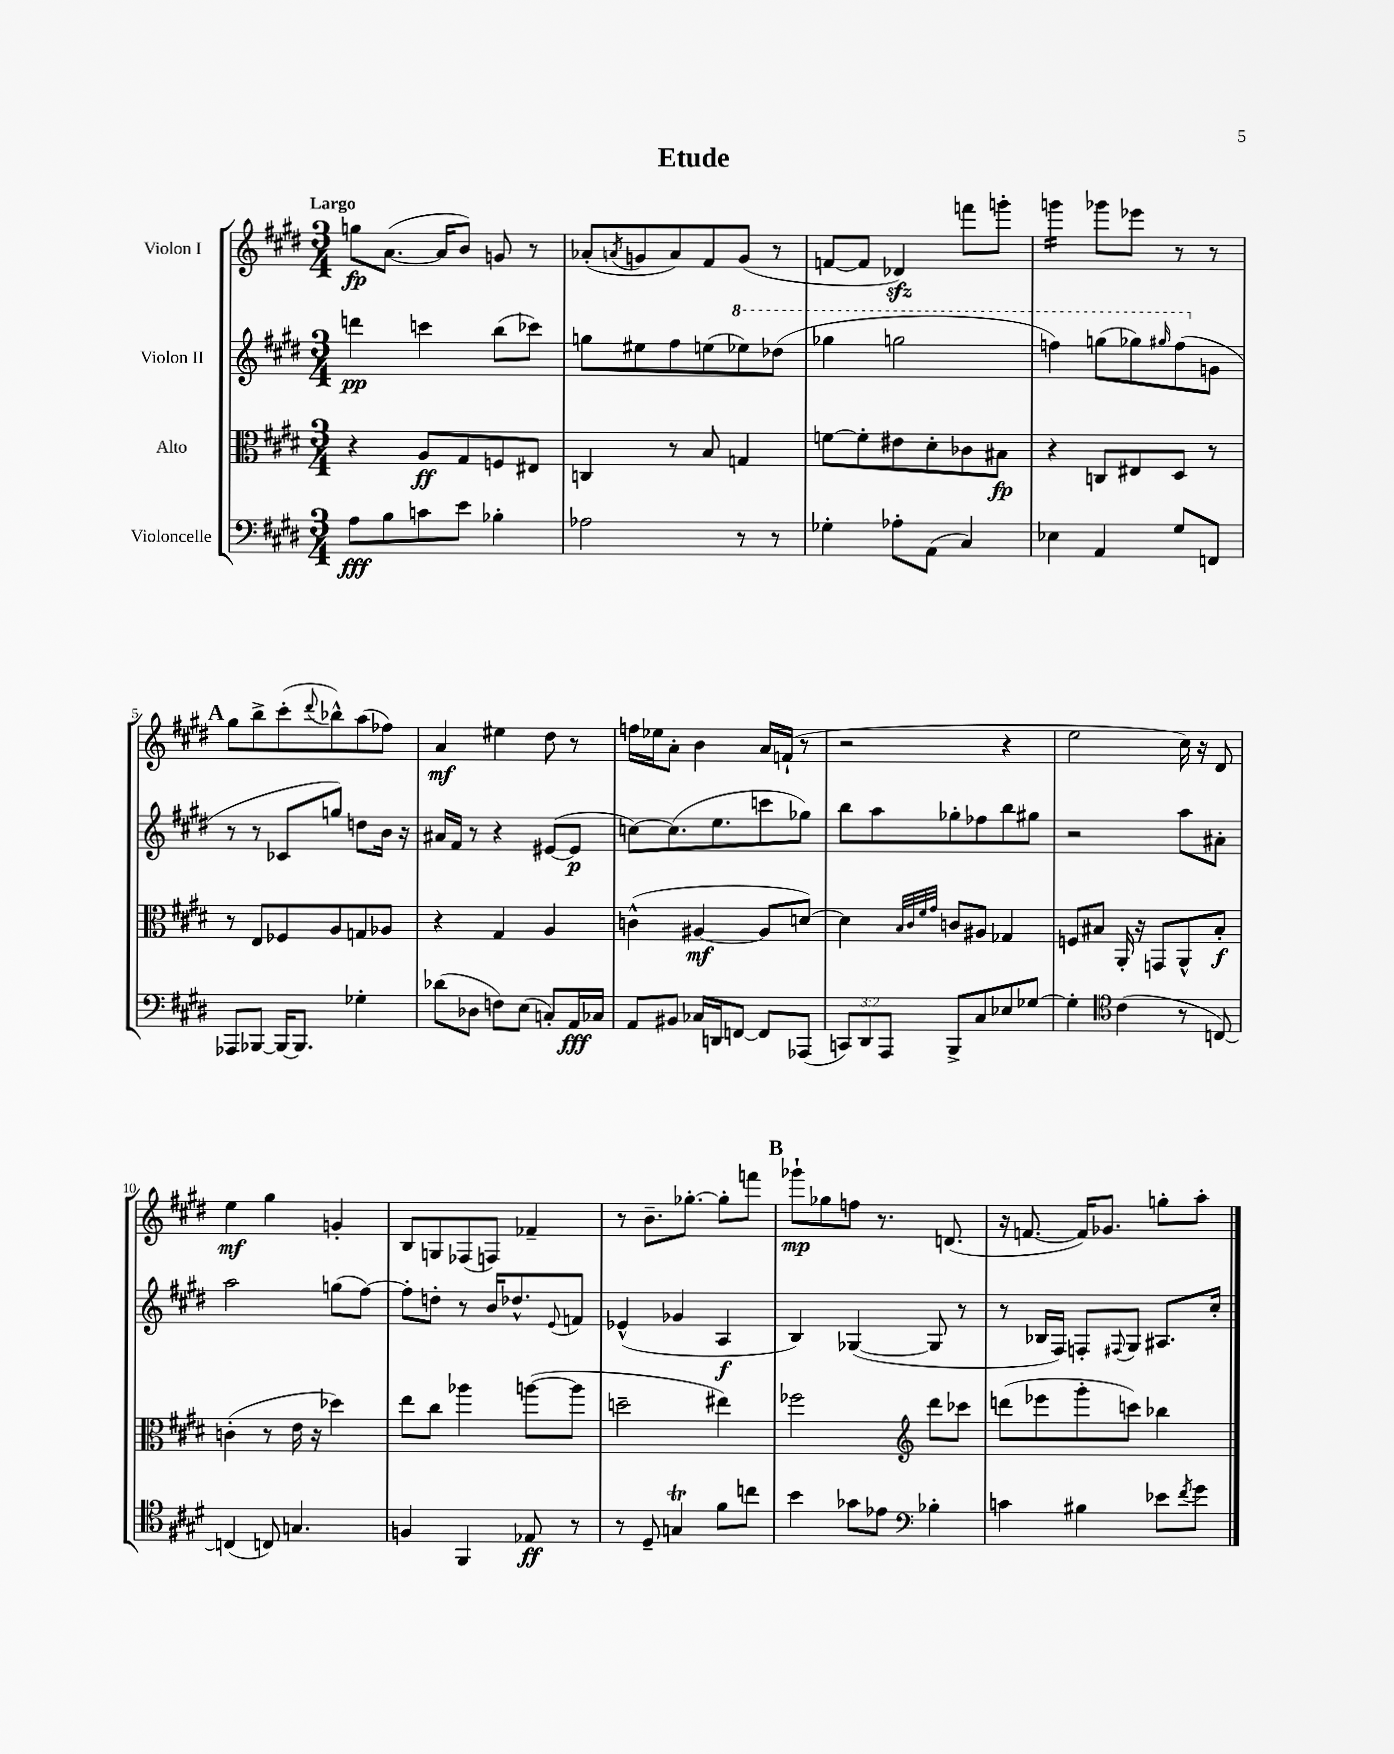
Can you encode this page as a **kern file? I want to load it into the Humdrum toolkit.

**kern	**kern	**kern	**kern
*staff4	*staff3	*staff2	*staff1
*clefF4	*clefC3	*clefG2	*clefG2
*k[f#c#g#d#]	*k[f#c#g#d#]	*k[f#c#g#d#]	*k[f#c#g#d#]
*M3/4	*M3/4	*M3/4	*M3/4
8A	4r	4ddd	8gg
8B	.	.	([8.a
8c	8A	4ccc	.
.	.	.	16a]
8e	8G#	.	8b)
4B-'	8F	(8bb	8g
.	8E#	8ccc-)	8r
=	=	=	=
2A-	4C	8gg	(8a-'
.	.	.	8qa
.	.	8ee#	8g
.	8r	8ff#	8a)
.	8B	(8ee	8f#
8r	4G	8eee-)	(8g
8r	.	(8ddd-	8r
=	=	=	=
4G-'	[8f	4ggg-	[8f
.	8f']	.	8f]
8A-'	8e#	2ggg	4d-)
(8AA	8d#'	.	.
4C#)	8c-	.	8fff
.	8B#	.	8ggg'
=	=	=	=
4E-	4r	4fff)	4ggg
4AA	8C	(8ggg	8ggg-
.	8E#	8ggg-)	8eee-
.	.	16qqggg#	.
8G#	8D#	(8fff	8r
8FF	8r	8g	8r
=	=	=	=
8AAA-	8r	8r	8gg#
[8BBB-	8E	8r	8bb^
16BBB-_	8F-	8c-	(8ccc#'
8.BBB-]	.	.	.
.	.	.	8qqddd#
.	8A	8gg)	8bb-^^)
4G-'	8G	8dd	(8aa
.	8A-	16b	8ff-)
.	.	16r	.
=	=	=	=
(8d-	4r	16a#	4a
.	.	16f#	.
8D-	.	8r	.
8F)	4G#	4r	4ee#
(8E	.	.	.
8C')	4A	([8e#	8dd#
16AA	.	8e#]	8r
16C-	.	.	.
=	=	=	=
8AA	(4c^^	[8cc)	16ff
.	.	.	16ee-
8BB#	.	(8.cc]	8a'
16C-	[4A#	.	4b
16DD	.	8.ee	.
[8FF	.	.	.
8FF]	8A#]	8ccc	16a
.	.	.	(16f`
(8AAA-	[8d)	8gg-)	8r
=	=	=	=
12CC)	4d]	8bb	2r
12DD#	.	.	.
.	.	8aa	.
12AAA	.	.	.
.	32qqB	.	.
.	32qqc#	.	.
.	32qqf#	.	.
.	32qqg#	.	.
8BBB^	8c	8gg-'	.
8C#	8A#	8ff-	.
8E-	4G-	8bb	4r
[8G-	.	8gg#	.
=	=	=	=
4G-']	8F	2r	2ee
.	8B#	.	.
*clefC4	*	*	*
(4c#	16AA'	.	.
.	16r	.	.
.	8GG	.	.
8r	8AA^^	8aa	16cc#)
.	.	.	16r
[8C)	8B#'	8a#'	8d#
=	=	=	=
(4C]	(4c'	2aa	4ee
8C)	8r	.	4gg#
4.G	16e	.	.
.	16r	.	.
.	4dd-)	(8gg	4g'
.	.	[8ff#)	.
=	=	=	=
4F	8ee	8ff#']	8B
.	8cc#	8dd'	8G
4FF#	4aa-	8r	(8F-
.	.	16b	8F)
.	.	8.dd-^^	.
8E-	([8aa	.	4f-~
.	.	8qqe	.
8r	8aa]	8f	.
=	=	=	=
8r	2dd~	(4e-^^	8r
8D#~	.	.	8.b~
4G	.	4g-	.
.	.	.	[8.gg-'
8f#	4ee#)	4A	8gg-']
8cc	.	.	8fff
=	=	=	=
4b	2ff-	4B)	8ggg-`
.	.	.	8gg-
8g-	.	([4G-	8ff
8e-	.	.	8.r
*clefF4	*clefG2	*	*
4B-'	8ddd#	8G-]	.
.	.	.	(8.d
.	8ccc-	8r	.
=	=	=	=
4c	(8ddd	8r	16r
.	.	.	[8.f
.	8eee-	16B-	.
.	.	16F#)	.
4B#	8ggg#'	8F'	16f])
.	.	.	8.g-
.	.	8qqF#	.
.	8ccc)	8G#	.
8e-	4bb-	8.A#	8gg'
8qf#	.	.	.
8g#	.	.	8aa'
.	.	16cc#'	.
==	==	==	==
*-	*-	*-	*-
